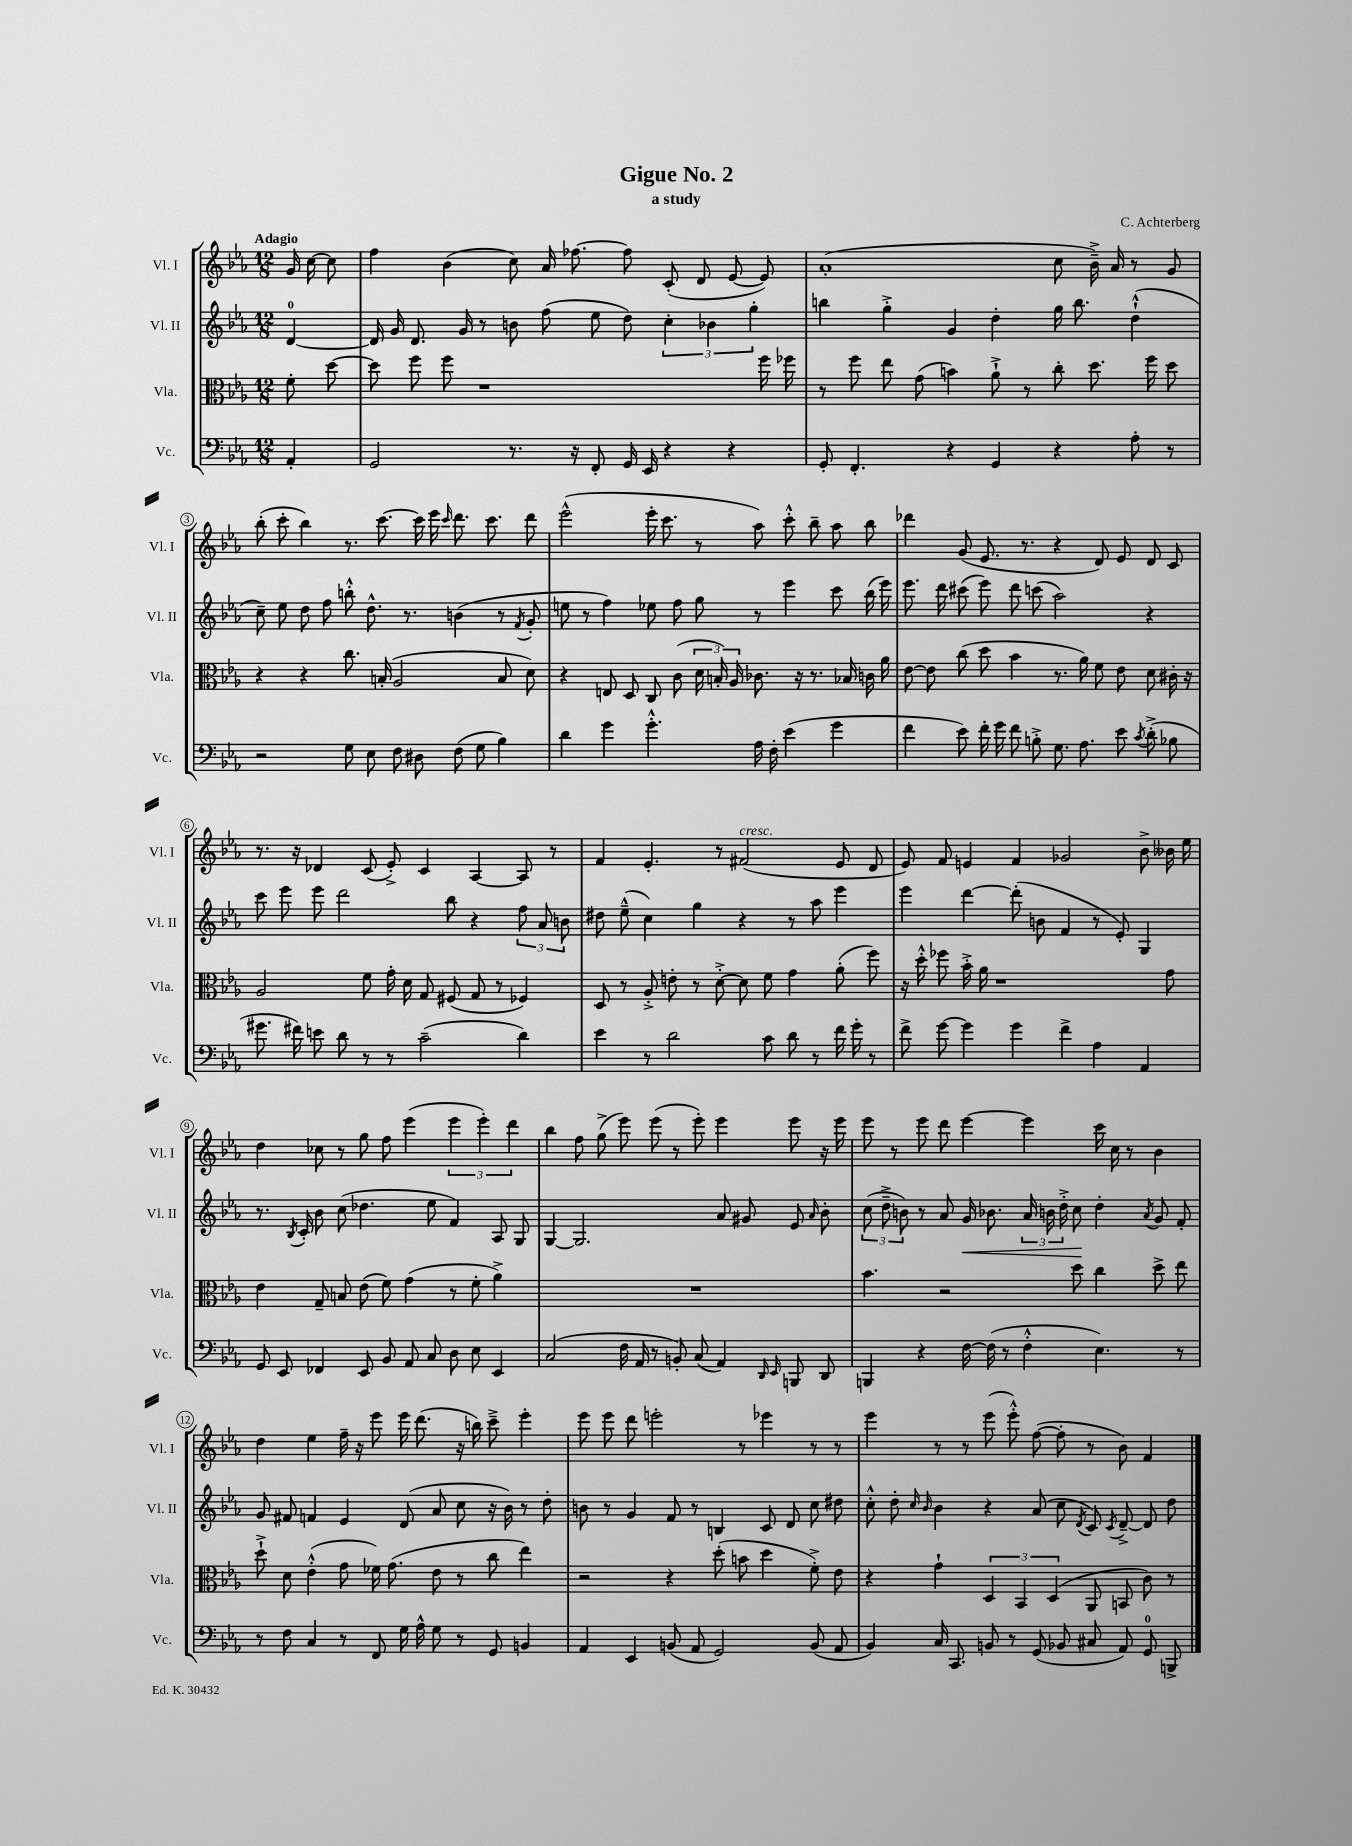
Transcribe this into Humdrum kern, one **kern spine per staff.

**kern	**kern	**kern	**kern
*staff4	*staff3	*staff2	*staff1
*clefF4	*clefC3	*clefG2	*clefG2
*k[b-e-a-]	*k[b-e-a-]	*k[b-e-a-]	*k[b-e-a-]
*M12/8	*M12/8	*M12/8	*M12/8
4AA-'	8f'	[4d	16g
.	.	.	[16cc
.	[8dd	.	8cc]
=	=	=	=
2GG	8dd]	16d]	4ff
.	.	16g	.
.	8ff	8.d	.
.	8ff	.	(4b-
.	.	16g	.
.	1r	8r	.
8.r	.	8b	8cc)
.	.	(8ff	16a-
16r	.	.	[8.ff-
8FF'	.	8ee-	.
16GG	.	8dd)	8ff-]
16EE-	.	.	.
4r	.	6cc'	(8c'
.	.	.	8d
.	.	6b-	.
4r	.	.	[8e-
.	.	6gg'	.
.	16ff	.	8e-])
.	16ff-	.	.
=	=	=	=
8GG'	8r	4bb	(1a-'
4.FF'	8ff	.	.
.	8ee-	4gg'^	.
.	(8g	.	.
4r	4b)	4g	.
4GG	8a-`^	4dd'	.
.	8r	.	.
4r	8cc'	16gg	8cc
.	.	8.bb	.
.	8.dd	.	16b-~^)
.	.	.	16a-
8A-'	.	(4dd`^^	8r
.	16ff	.	.
8r	8dd	.	8g
=	=	=	=
2r	4r	8cc~)	(8bb-'
.	.	8ee-	8ccc'
.	4r	8dd	4bb-)
.	.	8ff	.
8G	8.cc	8bb'^^	8.r
8E-	.	8.dd^^	.
.	(16B'	.	[8.ccc
8F	2A-	.	.
.	.	8.r	.
8D#	.	.	16ccc]
.	.	.	16eee-
.	.	.	16qqccc
(8F	.	(4b	8.ddd
8G	.	.	.
.	.	.	8.ccc
4B-)	8B	8r	.
.	.	8qf	.
.	8d)	8g'	8ddd
=	=	=	=
4d	4r	8ee	(2eee-^^
.	.	8r	.
4g	8E	4ff)	.
.	8D	.	.
4.g'^^	8C	8ee-	16eee-'
.	.	.	8.ccc
.	(8c	8ff	.
.	24d	8gg	8r
.	24B')	.	.
.	24A-	.	.
16A-	8.c-	8r	8aa-)
16F'	.	.	.
(4e-	.	4eee-	8ccc'^^
.	16r	.	.
.	8.r	.	8bb-~
4g	.	8ccc	8aa-
.	16B-	.	.
.	16c	(16bb-	8bb-
.	16a-	16eee-)	.
=	=	=	=
4f	[8e-	8.eee-	4ddd-
.	8e-]	.	.
.	.	16ddd	.
8e-)	(8cc	(8ccc#	(8g
16f'	8dd	8eee-)	8.e-
16g	.	.	.
8f	4b-	8ddd	.
.	.	.	8.r
8B'^	.	(8ccc	.
8.G	8.r	2aa-)	4r
8.A-	16a-)	.	.
.	8f	.	8d)
8e-	8e-	.	8e-
8qc	.	.	.
(8d'^	8d	4r	8d
8B-	16c#'	.	8c
.	16r	.	.
=	=	=	=
8.g#	2A-	8ccc	8.r
.	.	8eee-	.
16f#)	.	.	16r
8e	.	8eee-	4d-
8d	.	2ddd	.
8r	8f	.	(8c
8r	16g'	.	8e-'^)
.	16d	.	.
(2c~	8G	.	4c
.	(8F#	8bb-	.
.	8G	4r	[4A-
.	8r	.	.
4d)	4F-)	12ff	8A-]
.	.	12a-	.
.	.	.	8r
.	.	12b	.
=	=	=	=
4e-	8D	8dd#	4f
.	8r	(8ee-~^^	.
8r	8A-'^	4cc)	4.e-'
2d	8e'	.	.
.	8r	4gg	.
.	[8d'^	.	8r
.	8d]	4r	(2f#
8c	8f	.	.
8d	4g	8r	.
8r	.	8aa-	.
16f	(8a-'	4eee-	8e-
16g'	.	.	.
8r	8ff)	.	8d
=	=	=	=
8f^	16r	4eee-	8e-)
.	16dd'^^	.	.
[8g	8ff-	.	8f
4g]	16b-'^	[4ddd	4e
.	16a-	.	.
.	1r	.	.
4g	.	(8ddd']	4f
.	.	8b	.
4f^	.	4f	2g-
4A-	.	8r	.
.	.	8e-')	.
4AA-	.	4G	8b-^
.	8g	.	16b--
.	.	.	16ee-
=	=	=	=
8GG	4e-	8.r	4dd
8EE-	.	.	.
.	.	8qB-	.
.	.	16c'	.
4FF-	8G~	8b-	8cc-
.	8B	(8cc	8r
8EE-	(8e-	4.dd-	8gg
8BB-	8f)	.	8ff
8AA-	(4g	.	(4eee-
8C	.	8ee-	.
8D	8r	4f)	6eee-
8E-	8f'	.	.
.	.	.	6eee-')
4EE-	4a-^)	8A-	.
.	.	.	6ddd
.	.	8G	.
=	=	=	=
(2C	1.r	[4G	4bb-
.	.	2.G]	8ff
.	.	.	(8gg^
16F	.	.	8eee-)
16AA-	.	.	.
8r	.	.	(8eee-
8BB')	.	.	8r
(8C	.	.	8eee-')
4AA-)	.	8a-	4eee-
.	.	8g#	.
16qqDD	.	.	.
16qqEE-	.	.	.
8BBB	.	8e-	8eee-
.	.	16qqa-	.
8DD	.	8b-'	16r
.	.	.	16eee-
=	=	=	=
4BBB	4.b-	(12cc	8eee-
.	.	12dd~^	.
.	.	.	8r
.	.	12b)	.
4r	.	8r	8eee-
.	2r	8a-	8ddd
[16F	.	16g	[4eee-
(16F]	.	8.b-	.
8r	.	.	.
4F'^^	.	24a-	4eee-]
.	.	24b	.
.	.	24dd'^	.
.	8dd	8cc	.
4.E-)	4cc	4dd'	16ccc
.	.	.	16cc
.	.	.	8r
.	.	8qa-	.
.	8dd^	8g	4b-
8r	8ee-	8f'	.
=	=	=	=
8r	8dd`^	8g	4dd
8F	8d	8f#	.
4C	(4e-'^^	4f	4ee-
8r	8g	4e-	16ff~
.	.	.	16r
8FF	16f-)	.	8eee-
.	(8.g	.	.
16G	.	(8d	16eee-
16A-^^	.	.	(8.ddd
8G	8e-	8a-	.
8r	8r	8cc	16r
.	.	.	16bb)
8GG	8cc	16r	8ccc~^
.	.	16b-)	.
4BB	4ee-)	8r	4eee-'
.	.	8dd'	.
=	=	=	=
4AA-	2r	8b	8eee-
.	.	8r	8eee-
4EE-	.	4g	8ddd
.	.	.	2eee'
(8BB	4r	8f	.
8AA-	.	8r	.
2GG)	(8dd'	4B	.
.	8b	.	8r
.	4dd	8c	4eee-
.	.	8d	.
(8BB	8f'^)	8cc	8r
8AA-	8e-	8dd#	8r
=	=	=	=
4BB-)	4r	8cc'^^	4eee-
.	.	8dd'	.
.	.	16qqcc	.
.	.	16qqb-	.
16C	4g`	4b-	8r
8.CC	.	.	.
.	.	.	8r
8BB	6D	4r	(8eee-
8r	.	.	8eee-'^^)
.	6BB-	.	.
(8GG	.	(8a-	([8ff
.	(6D	.	.
8BB-	.	8cc	8ff']
.	.	8qd	.
8C#	8AA-	8c)	8r
.	.	8qc	.
8AA-)	8BB	[8d~^	8b-)
8GG	8c)	8d]	4f
8BBB^	8r	8dd	.
==	==	==	==
*-	*-	*-	*-
